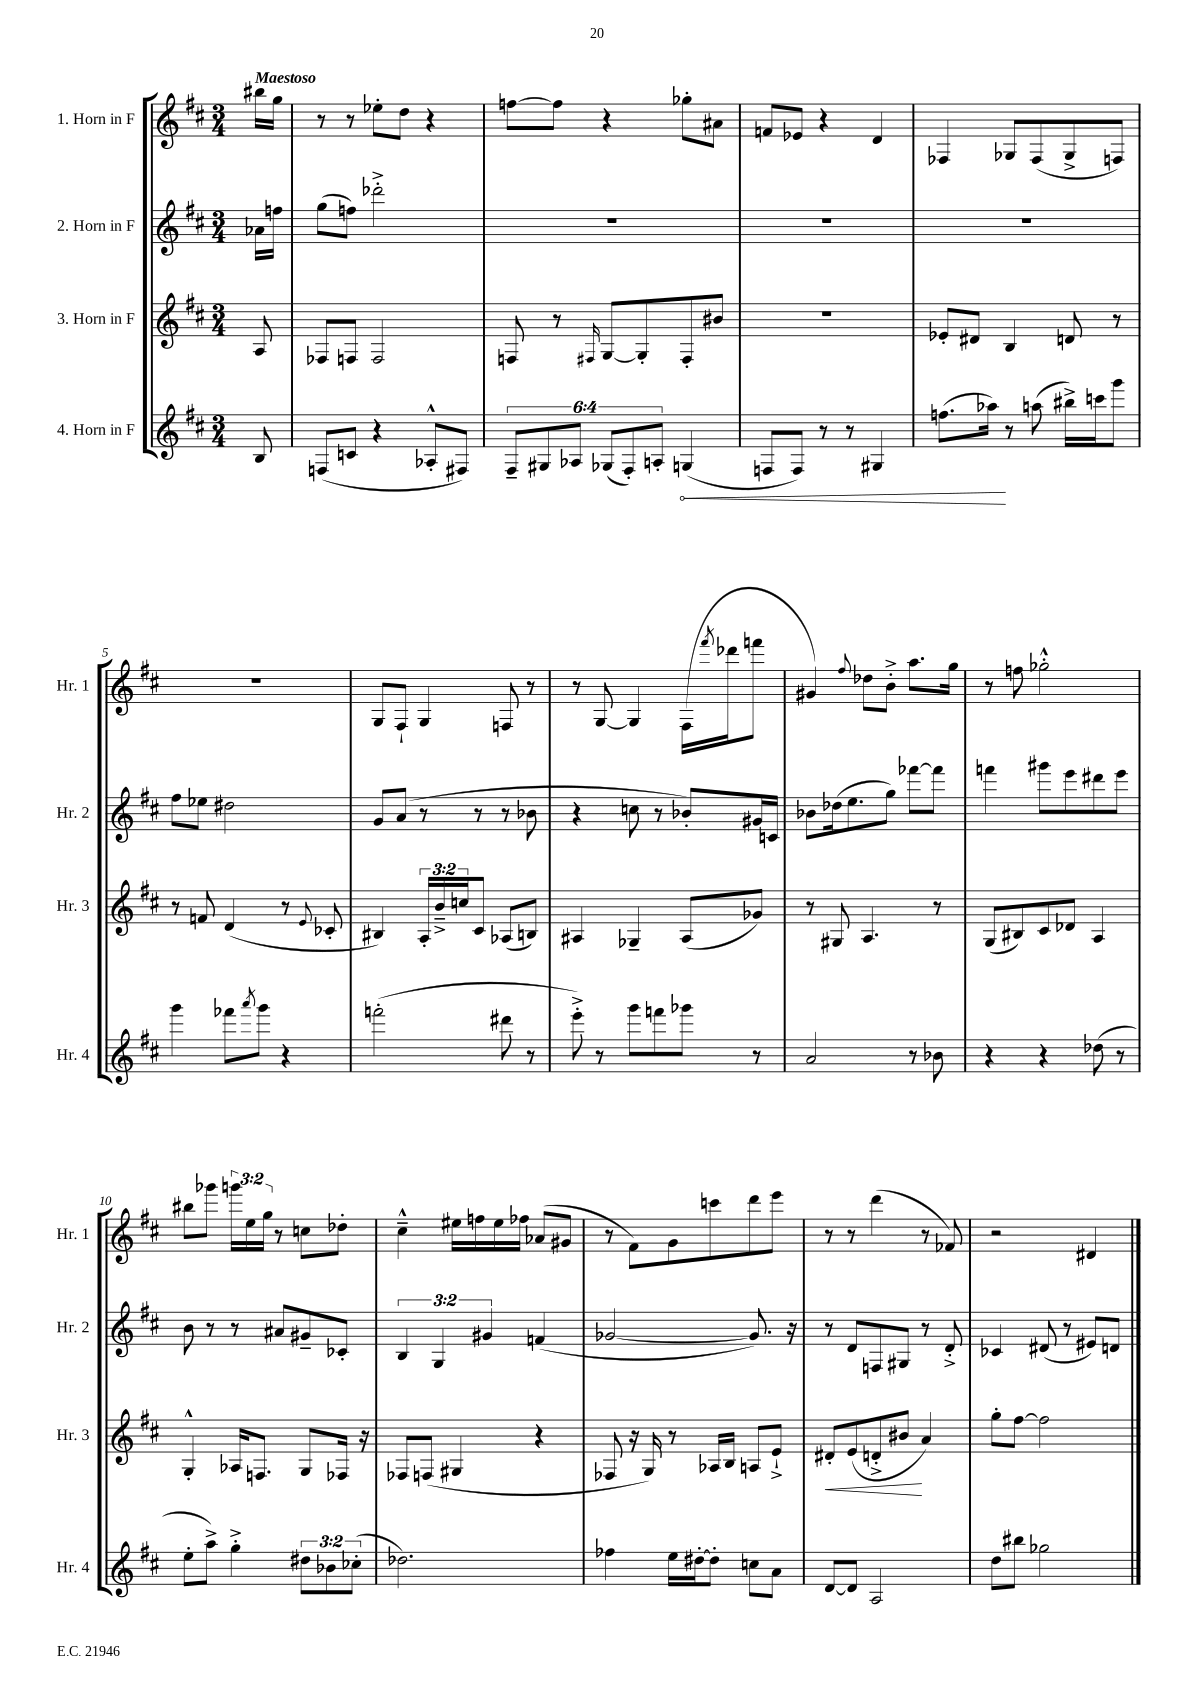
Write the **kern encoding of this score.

**kern	**dynam	**kern	**dynam	**kern	**kern
*part4	*part4	*part3	*part3	*part2	*part1
*staff4	*staff4	*staff3	*staff3	*staff2	*staff1
*I"4. Horn in F	*	*I"3. Horn in F	*	*I"2. Horn in F	*I"1. Horn in F
*I'Hr. 4	*	*I'Hr. 3	*	*I'Hr. 2	*I'Hr. 1
*clefG2	*	*clefG2	*	*clefG2	*clefG2
*k[f#c#]	*	*k[f#c#]	*	*k[f#c#]	*k[f#c#]
*M3/4	*	*M3/4	*	*M3/4	*M3/4
=	=	=	=	=	=
!	!	!	!	!	!LO:TX:a:B:t=Maestoso
8B/	.	8A/	.	16a-X\LL	16bb#X\LL
.	.	.	.	16ffn\JJ	16gg\JJ
=1	=1	=1	=1	=1	=1
(8Fn/L	.	8F-X/L	.	(8gg\L	8r
8cn/J	.	8Fn/J	.	8ffn\J)	8r
4r	.	2F/	.	2ddd-X'^\	8ee-X'\L
.	.	.	.	.	8dd\J
8A-X'^^/L	.	.	.	.	4r
8F#X/J)	.	.	.	.	.
=2	=2	=2	=2	=2	=2
12F#~/L	.	8Fn/	.	2.r	[8ffn\L
12G#X/	.	.	.	.	.
.	.	8r	.	.	8ff\J]
12A-X/J	.	.	.	.	.
.	.	16qqF#X/	.	.	.
(12G-X/L	.	[8G/L	.	.	4r
12F#'/)	.	.	.	.	.
.	.	8G'/]	.	.	.
12An'/J	.	.	.	.	.
!	!LO:HP:b	!	!	!	!
(4Gn/	<	8F#'/	.	.	8gg-X'\L
.	.	8b#X/J	.	.	8a#X\J
=3	=3	=3	=3	=3	=3
8Fn/L	.	2.r	.	2.r	8fn/L
8F/J)	.	.	.	.	8e-X/J
8r	.	.	.	.	4r
8r	.	.	.	.	.
4G#X/	.	.	.	.	4d/
=4	=4	=4	=4	=4	=4
(8.ffn\L	.	8e-X'/L	.	2.r	4F-X/
.	.	8d#X/J	.	.	.
16aa-X\Jk)	.	.	.	.	.
8r	[	4B/	.	.	8G-X/L
(8aan\	.	.	.	.	(8F-/
16bb#X^\LL)	.	8dn/	.	.	8G-^/
16cccn\J	.	.	.	.	.
8ggg\J	.	8r	.	.	8Fn/J)
!!LO:LB:g=z
=5	=5	=5	=5	=5	=5
4ggg\	.	8r	.	8ff#\L	2.r
.	.	8fn/	.	8ee-X\J	.
8fff-X\L	.	(4d/	.	2dd#X\	.
8qaaa/	.	.	.	.	.
8ggg\J	.	.	.	.	.
4r	.	8r	.	.	.
.	.	8qqe/	.	.	.
.	.	8c-X'/	.	.	.
=6	=6	=6	=6	=6	=6
(2fffn'\	.	4B#X/)	.	8g/L	8G/L
.	.	.	.	(8a/J	8F#`/J
.	.	24A'/LL	.	8r	4G/
.	.	24b~^/	.	.	.
.	.	24ccn/J	.	.	.
.	.	8c#/J	.	8r	.
8ddd#X\	.	(8A-X/L	.	8r	8Fn/
8r	.	8Bn/J)	.	8b-X\	8r
=7	=7	=7	=7	=7	=7
8eee'^\)	.	4A#X/	.	4r	8r
8r	.	.	.	.	[8G/
8ggg\L	.	4G-X~/	.	8ccn\	4G/]
8fffn\	.	.	.	8r	.
8ggg-X\J	.	(8A#/L	.	8b-X'/L)	(16F#\LL
.	.	.	.	.	8qfff#/
.	.	.	.	.	16ddd-X\J
8r	.	8g-X/J)	.	16g#X/L	8fffn\J
.	.	.	.	16cn/JJ	.
=8	=8	=8	=8	=8	=8
2a/	.	8r	.	8b-X\L	4g#X/)
.	.	8G#X/	.	(16dd-X\k	.
.	.	.	.	8.ee\	.
.	.	.	.	.	8qqff#/
.	.	4.A/	.	.	8dd-X\L
.	.	.	.	8gg\J)	8b'^\J
8r	.	.	.	[8fff-X\L	8.aa\L
8b-X\	.	8r	.	8fff-\J]	.
.	.	.	.	.	16gg\Jk
=9	=9	=9	=9	=9	=9
4r	.	(8G/L	.	4fffn\	8r
.	.	8B#X/)	.	.	8ffn\
4r	.	8c#/	.	8ggg#X\L	2gg-X'^^\
.	.	8d-X/J	.	8eee\	.
(8dd-X\	.	4A/	.	8ddd#X\	.
8r	.	.	.	8eee\J	.
!!LO:LB:g=z
=10	=10	=10	=10	=10	=10
8ee'\L	.	4G'^^/	.	8b\	8bb#X\L
8aa^\J)	.	.	.	8r	8ggg-X\J
4gg'^\	.	16A-X/KL	.	8r	24gggn\LL
.	.	.	.	.	24ee\
.	.	8.Fn/J	.	.	.
.	.	.	.	.	24gg\JJ
.	.	.	.	8a#X/L	8r
12dd#X\L	.	8G/L	.	8g#X~/	8ccn\L
12b-X\	.	.	.	.	.
.	.	16F-X/Jk	.	8c-X'/J	8dd-X'\J
(12cc-X'\J	.	.	.	.	.
.	.	16r	.	.	.
=11	=11	=11	=11	=11	=11
2.dd-X\)	.	8F-X/L	.	6B/	4cc#~^^\
.	.	(8Fn/J	.	.	.
.	.	.	.	6G/	.
.	.	4G#X/	.	.	16ee#X\LL
.	.	.	.	.	16ffn\
.	.	.	.	6g#X/	.
.	.	.	.	.	16ee#\
.	.	.	.	.	16ff-X\JJ
.	.	4r	.	(4fn/	(8a-X/L
.	.	.	.	.	8g#X/J
=12	=12	=12	=12	=12	=12
4ff-X\	.	8F-X/	.	[2g-X/	8r
.	.	16r	.	.	8f#\L)
.	.	16G/)	.	.	.
16ee\LL	.	8r	.	.	8g\
[16dd#X'\J	.	.	.	.	.
8dd#'\J]	.	16A-X/LL	.	.	8cccn\
.	.	16B/JJ	.	.	.
8ccn\L	.	8An/L	.	8.g-/])	8ddd\
8a\J	.	8e`^/J	.	.	8eee\J
.	.	.	.	16r	.
=13	=13	=13	=13	=13	=13
!	!	!	!LO:HP:b	!	!
[8d/L	.	8d#X'/L	<	8r	8r
8d/J]	.	(8e/	.	8d/L	8r
2A/	.	8dn'^/	.	8Fn/	(4ddd\
.	.	8b#X/J	.	8G#X/J	.
.	.	4a/)	[	8r	8r
.	.	.	.	8d'^/	8f-X/)
=14	=14	=14	=14	=14	=14
8dd\L	.	8gg'\L	.	4c-X/	2r
8bb#X\J	.	[8ff#\J	.	.	.
2gg-X\	.	2ff#\]	.	(8d#X/	.
.	.	.	.	8r	.
.	.	.	.	8e#X/L)	4d#X/
.	.	.	.	8dn/J	.
==	==	==	==	==	==
*-	*-	*-	*-	*-	*-
